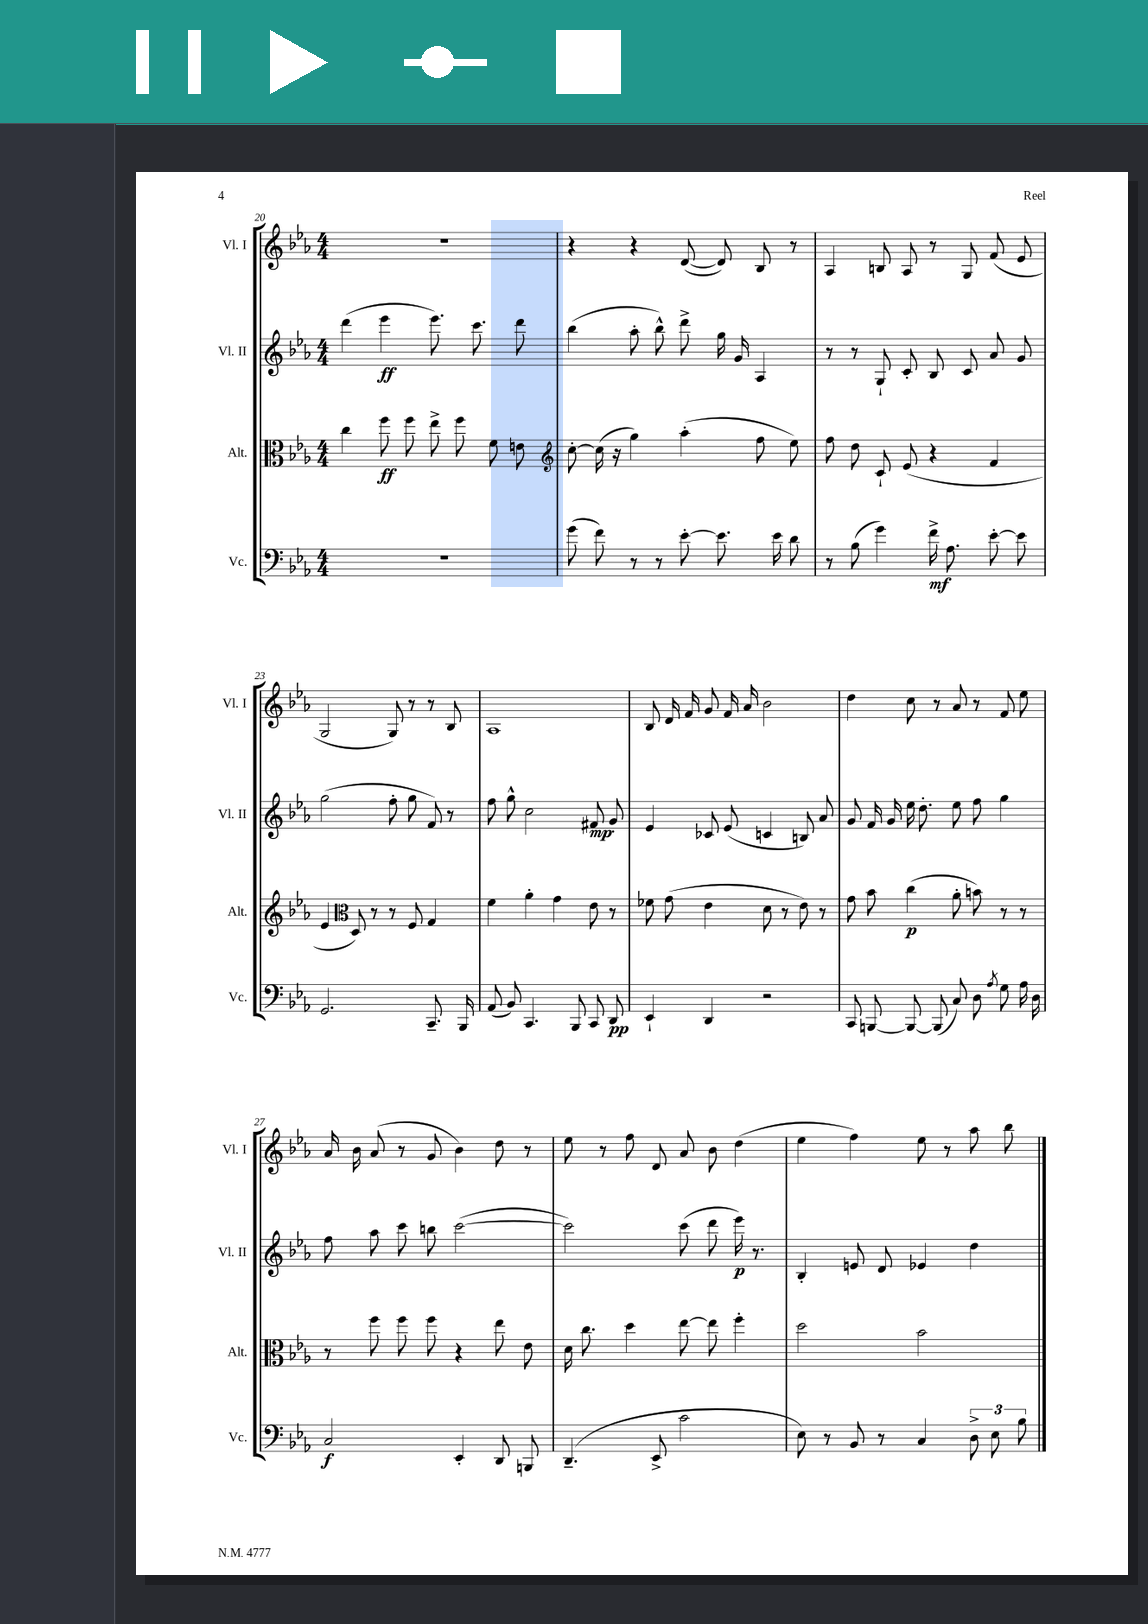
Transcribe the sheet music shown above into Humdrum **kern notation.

**kern	**dynam	**kern	**dynam	**kern	**dynam	**kern
*part4	*part4	*part3	*part3	*part2	*part2	*part1
*staff4	*staff4	*staff3	*staff3	*staff2	*staff2	*staff1
*I"Vc.	*	*I"Alt.	*	*I"Vl. II	*	*I"Vl. I
*I'Vc.	*	*I'Alt.	*	*I'Vl. II	*	*I'Vl. I
*clefF4	*	*clefC3	*	*clefG2	*	*clefG2
*k[b-e-a-]	*	*k[b-e-a-]	*	*k[b-e-a-]	*	*k[b-e-a-]
*M4/4	*	*M4/4	*	*M4/4	*	*M4/4
=20	=20	=20	=20	=20	=20	=20
1r	.	4cc\	.	(4ddd\	.	1r
.	.	8ff\	ff	4eee-\	ff	.
.	.	8ff\	.	.	.	.
.	.	8ee-^\	.	8.eee-\)	.	.
.	.	8ff\	.	.	.	.
.	.	.	.	8.ccc\	.	.
.	.	8f\	.	.	.	.
.	.	8en\	.	8ddd\	.	.
=21	=21	=21	=21	=21	=21	=21
*	*	*clefG2	*	*	*	*
(8g\	.	[8cc'\	.	(4bb-\	.	4r
8f\)	.	(16cc\]	.	.	.	.
.	.	16r	.	.	.	.
8r	.	4gg\)	.	8aa-'\	.	4r
8r	.	.	.	8bb-^^\)	.	.
[8e-'\	.	(4aa-'\	.	8ddd^\	.	([8d/
8.e-\]	.	.	.	16gg\	.	8d/])
.	.	.	.	16g/	.	.
.	.	8ff\	.	4A-/	.	8B-/
16e-\	.	.	.	.	.	.
8d\	.	8ee-\)	.	.	.	8r
=22	=22	=22	=22	=22	=22	=22
8r	.	8ff\	.	8r	.	4A-/
(8B-\	.	8dd\	.	8r	.	.
4g\)	.	8c`/	.	8G`/	.	8Bn/
.	.	(8e-/	.	8c'/	.	8A-/
16f^\	mf	4r	.	8B-/	.	8r
8.A-\	.	.	.	.	.	.
.	.	.	.	8c/	.	8G/
[8e-'\	.	4f/	.	8a-/	.	(8f/
8e-\]	.	.	.	8g/	.	8e-/
!!LO:LB:g=z
=23	=23	=23	=23	=23	=23	=23
2.GG/	.	4e-/	.	(2gg\	.	2G/
*	*	*clefC3	*	*	*	*
.	.	8D/)	.	.	.	.
.	.	8r	.	.	.	.
.	.	8r	.	8ff'\	.	8G/)
.	.	8F/	.	8gg\	.	8r
8.CC~/	.	4G/	.	8f/)	.	8r
.	.	.	.	8r	.	8B-/
16BBB-/	.	.	.	.	.	.
=24	=24	=24	=24	=24	=24	=24
(8AA-/	.	4f\	.	8ff\	.	1A-
8BB-/)	.	.	.	8gg^^\	.	.
4.CC/	.	4a-'\	.	2cc\	.	.
.	.	4g\	.	.	.	.
8BBB-/	.	.	.	.	.	.
8CC/	.	8e-\	.	8f#X/	mp	.
8DD/	pp	8r	.	8g'/	.	.
=25	=25	=25	=25	=25	=25	=25
4EE-`/	.	8f-X\	.	4e-/	.	8B-/
.	.	(8g\	.	.	.	16d/
.	.	.	.	.	.	16f/
4DD/	.	4e-\	.	8c-X/	.	8g/
.	.	.	.	(8e-/	.	16f/
.	.	.	.	.	.	16a-/
2r	.	8d\	.	4cn/	.	2b-\
.	.	8r	.	.	.	.
.	.	8e-\)	.	8Bn/)	.	.
.	.	8r	.	8a-/	.	.
=26	=26	=26	=26	=26	=26	=26
8CC/	.	8g\	.	8g/	.	4dd\
[8BBBn/	.	8b-\	.	16f/	.	.
.	.	.	.	16g/	.	.
8BBB/_	.	(4cc\	p	16ee-\	.	8cc\
.	.	.	.	8.dd'\	.	.
(8BBB/]	.	.	.	.	.	8r
8C/)	.	8a-'\	.	8ee-\	.	8a-/
8D\	.	8bn\)	.	8ff\	.	8r
8qA-/	.	.	.	.	.	.
8G\	.	8r	.	4gg\	.	8f/
16A-\	.	8r	.	.	.	8ee-\
16D\	.	.	.	.	.	.
!!LO:LB:g=z
=27	=27	=27	=27	=27	=27	=27
2C/	f	8r	.	8ff\	.	16a-/
.	.	.	.	.	.	16b-\
.	.	8ff\	.	8aa-\	.	(8a-/
.	.	8ff\	.	8ccc\	.	8r
.	.	8ff\	.	8bbn\	.	8g/
4EE-'/	.	4r	.	([2ccc\	.	4b-\)
8DD/	.	8ee-\	.	.	.	8dd\
8BBBn/	.	8e-\	.	.	.	8r
=28	=28	=28	=28	=28	=28	=28
(4.DD~/	.	16d\	.	2ccc\])	.	8ee-\
.	.	8.cc\	.	.	.	.
.	.	.	.	.	.	8r
.	.	4dd\	.	.	.	8ff\
8EE-^/	.	.	.	.	.	8d/
2c\	.	[8ee-\	.	(8ccc\	.	8a-/
.	.	8ee-\]	.	8ddd\	.	8b-\
.	.	4ff'\	.	16eee-\)	p	(4dd\
.	.	.	.	8.r	.	.
=29	=29	=29	=29	=29	=29	=29
8E-\)	.	2dd\	.	4B-'/	.	4ee-\
8r	.	.	.	.	.	.
8BB-/	.	.	.	8en/	.	4ff\)
8r	.	.	.	8d/	.	.
4C/	.	2b-\	.	4e-X/	.	8ee-\
.	.	.	.	.	.	8r
12D^\	.	.	.	4dd\	.	8aa-\
12E-\	.	.	.	.	.	.
.	.	.	.	.	.	8bb-\
12B-\	.	.	.	.	.	.
==	==	==	==	==	==	==
*-	*-	*-	*-	*-	*-	*-
